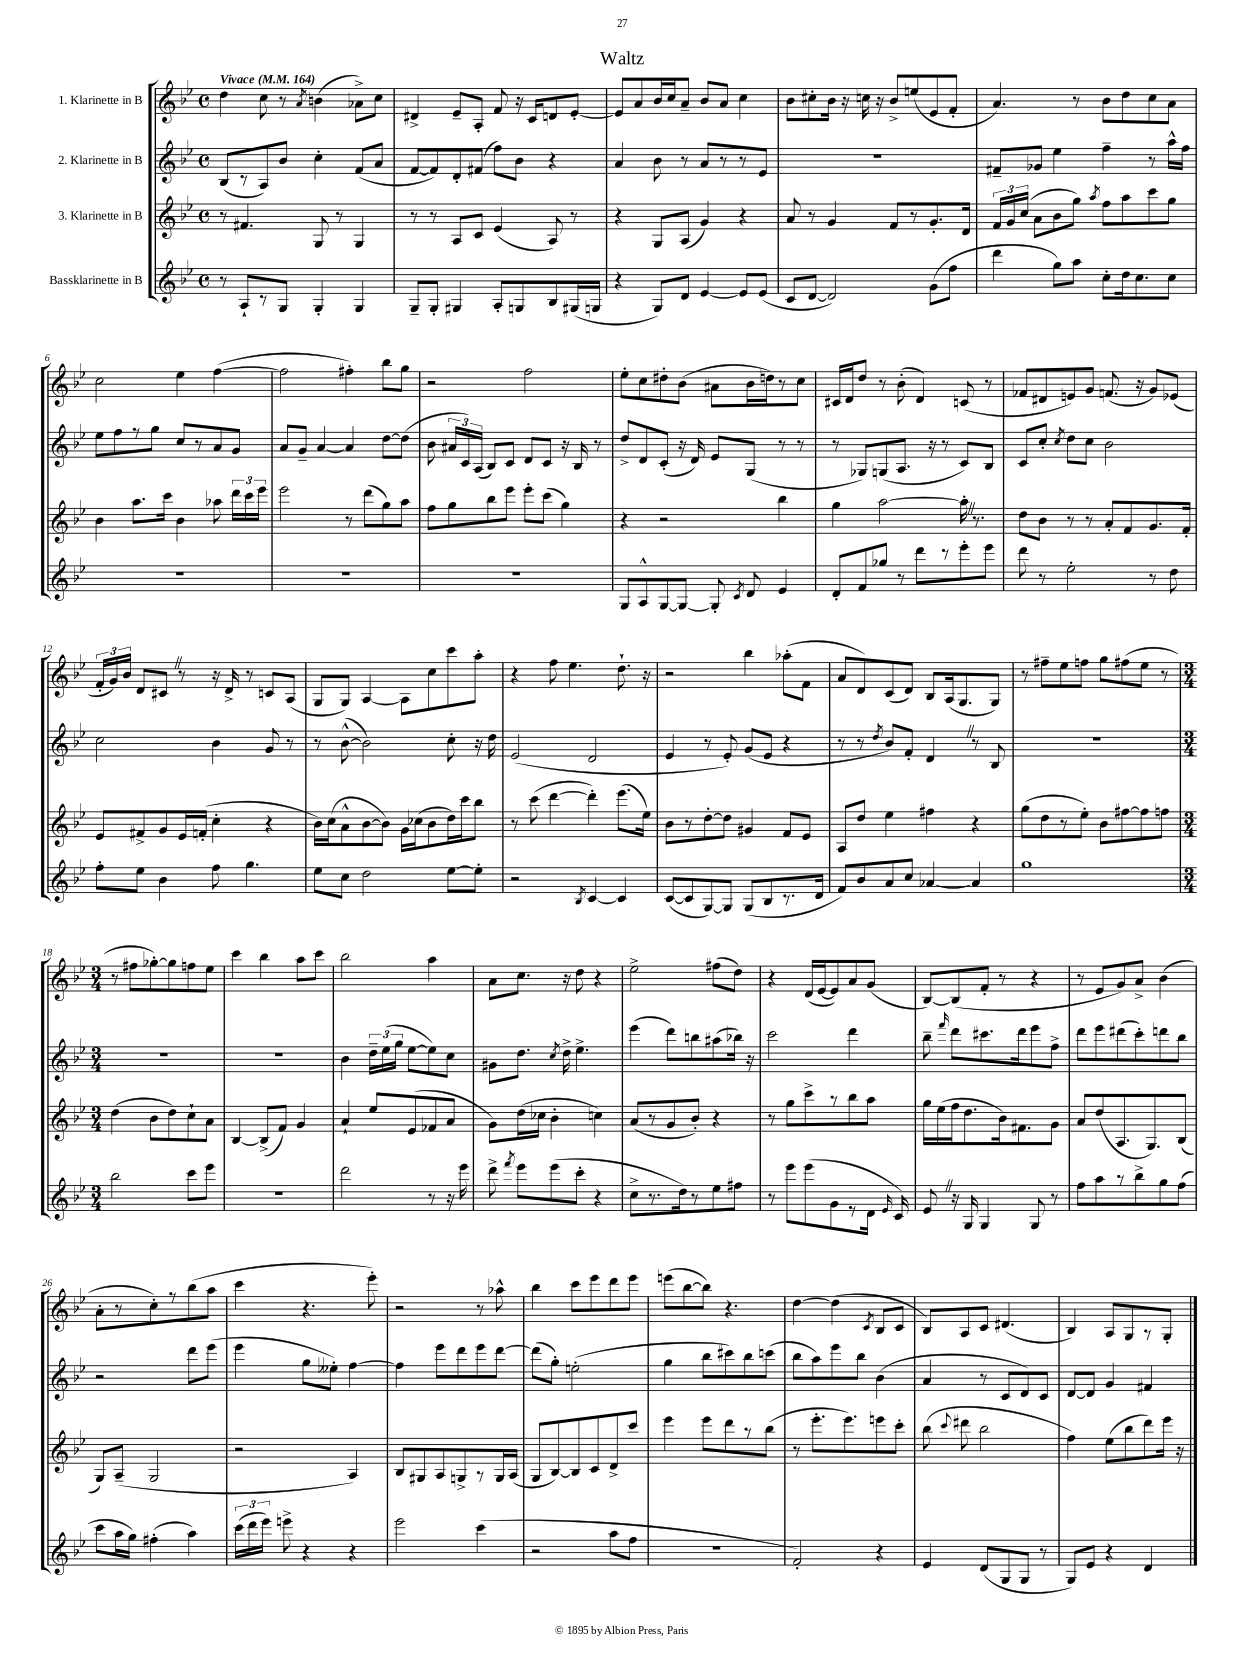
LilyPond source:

\header { title = "Waltz" }
<<
\new StaffGroup <<
\new Staff = "s0" \with { instrumentName = "1. Klarinette in B" } {
    \clef treble \key bes \major \defaultTimeSignature \time 4/4 \tempo "Vivace" 4 = 164
    \autoBeamOff d''4 c''8 r8 \acciaccatura { a'8 } b'4( aes'8[->) c''8] |
    dis'4-> ees'8[-- a8]-. f'8 r16 c'16[ d'8 ees'8]~-. |
    ees'8[ a'8 bes'16 c''16 a'8]-- bes'8[ a'8] c''4 |
    bes'8[ cis''8-. bes'16] r16 c''16 r16 bes'8[-> e''8( ees'8 f'8]-. |
    a'4.) r8 bes'8[ d''8 c''8 a'8] |
    c''2 ees''4 f''4~( |
    f''2 fis''4-.) bes''8[ g''8] |
    r2 f''2 |
    ees''8[-. c''8 dis''8-. bes'8]( ais'8[ bes'16 d''16) r8 c''8] |
    cis'16[ d'16 d''8] r8 bes'8-.( d'4) c'8( r8 |
    fes'8[ dis'8 e'8) g'8] f'8.( r16 g'8[) ees'8]( |
    \tuplet 3/2 { f'16[-. g'16) bes'16] } d'8[ cis'8] \once \override BreathingSign.text = \markup { \musicglyph "scripts.caesura.straight" } \breathe r8 r16 d'16-> r8 c'8[ a8]( |
    g8[ g8]) a4~ a8[ c''8 c'''8 a''8]-. |
    r4 f''8 ees''4. d''8.-! r16 |
    r2 bes''4 aes''8[-.( f'8] |
    a'8[ d'8) c'8( d'8]) bes8[ a16( g8. g8]) |
    r8 fis''8[-- ees''8 f''8] g''8[ fis''8( ees''8] r8 |
    \numericTimeSignature \time 3/4 r8 fis''8[ ges''8~-.) ges''8 f''8 ees''8] |
    c'''4 bes''4 a''8[ c'''8] |
    bes''2 a''4 |
    a'8[ c''8.] r16 d''8 r4 |
    ees''2-> fis''8[( d''8]) |
    r4 d'16[( ees'16~ ees'8) a'8 g'8]( |
    bes8[~) bes8( f'8]-. r8 r4 |
    r8 ees'8[ g'8) a'8]-> bes'4( |
    a'8[-. r8 c''8-.) r8 bes''8( a''8] |
    c'''4 r4. ees'''8-.) |
    r2 r8 aes''8-^ |
    bes''4 c'''8[ ees'''8 d'''8 ees'''8] |
    e'''8[( bes''8~ bes''8]) r4. |
    d''4~ d''4( \acciaccatura { c'8 } bes8[ c'8] |
    bes8[) a8 c'8] dis'4.( |
    bes4) a8[ g8 r8 g8]-. \bar "|." |
}
\new Staff = "s1" \with { instrumentName = "2. Klarinette in B" } {
    \clef treble \key bes \major \defaultTimeSignature \time 4/4
    \autoBeamOff bes8[( r8 a8) bes'8] c''4-. f'8[( a'8] |
    f'8[~ f'8) d'8-. fis'8]( f''8[) bes'8] r4 |
    a'4 bes'8 r8 a'8[ r8 r8 ees'8] |
    r1 |
    fis'8[-- ges'8] ees''4 f''4-- r8 a''16[-^ f''16] |
    ees''8[ f''8 r8 g''8] c''8[ r8 a'8 g'8] |
    a'8[ g'8]-- a'4~ a'4 d''8[~ d''8]( |
    bes'8 \tuplet 3/2 { ais'16[ c'16) a16]( } bes8[) c'8] d'8[ c'8] r16 bes16 r8 |
    d''8[-> d'8 c'8]-.( r16 d'16) ees'8[ g8]( r8 r8 |
    r8 ges8[) g8( a8.] r16 r8 c'8[) bes8] |
    c'8[ c''8]-. \acciaccatura { c''8 } d''8[ c''8] bes'2 |
    c''2 bes'4 g'8 r8 |
    r8 bes'8~-^( bes'2) c''8-. r16 d''16 |
    ees'2( d'2 |
    ees'4 r8 ees'8-.) g'8[( ees'8] r4 |
    r8 r8 \acciaccatura { d''8 } bes'8[) f'8]-. d'4 \once \override BreathingSign.text = \markup { \musicglyph "scripts.caesura.straight" } \breathe r8 bes8 |
    R1 |
    \numericTimeSignature \time 3/4 R2. |
    R2. |
    bes'4 \tuplet 3/2 { d''16[-- ees''16( g''16] } ees''8[~ ees''8) c''8] |
    gis'8[ d''8.] \acciaccatura { c''8 } d''16-> ees''4.-> |
    ees'''4( d'''8[) b''8 ais''8( bes''16]) r16 |
    c'''2 d'''4 |
    bes''8-- \grace { f'''16 } d'''8[ cis'''8. d'''16 ees'''8 f''8]-> |
    d'''8[ ees'''8 dis'''8( c'''8-.) d'''8 bes''8] |
    r2 d'''8[ ees'''8]( |
    ees'''4 g''8[ eeses''8]-.) f''4~ |
    f''4 ees'''8[ d'''8 ees'''8 d'''8]~ |
    d'''8[( g''8]-.) e''2-.( |
    g''4 bes''8[ cis'''8) bes''8 c'''8]( |
    bes''8[ a''8) ees'''8 bes''8] bes'4( |
    a'4 r8 c'8[ d'8) c'8] |
    d'8[~ d'8] g'4 fis'4 \bar "|." |
}
\new Staff = "s2" \with { instrumentName = "3. Klarinette in B" } {
    \clef treble \key bes \major \defaultTimeSignature \time 4/4
    \autoBeamOff r8 fis'4. g8 r8 g4 |
    r8 r8 a8[ c'8] ees'4( a8) r8 |
    r4 g8[ a8]( g'4) r4 |
    a'8 r8 g'4 f'8[ r8 g'8.-. d'16] |
    \tuplet 3/2 { f'16[ g'16 c''16]( } a'8[ bes'8 g''8]) \acciaccatura { a''8 } f''8[ a''8 c'''8 g''8] |
    bes'4 a''8.[ c'''16] bes'4 aes''8 \tuplet 3/2 { d'''16[ c'''16 ees'''16] } |
    ees'''2 r8 d'''8[( g''8) a''8] |
    f''8[ g''8 bes''8 ees'''8] ees'''8[-. c'''8]( g''4) |
    r4 r2 bes''4 |
    g''4 a''2~ a''16-. \once \override BreathingSign.text = \markup { \musicglyph "scripts.caesura.straight" } \breathe r8. |
    d''8[ bes'8] r8 r8 a'8[-. f'8 g'8. f'16]-. |
    ees'8[ fis'8-> g'8 ees'16 f'16]-.( c''4-. r4 |
    bes'16[) c''16( a'8-^ bes'8~ bes'8]) g'16[ ces''16( bes'8 d''16) c'''16 bes''8] |
    r8 c'''8( d'''4~ d'''4-.) ees'''8.[( ees''16]) |
    bes'8[ r8 d''8~-. d''8] gis'4 f'8[ ees'8] |
    a8[ d''8] ees''4 fis''4 r4 |
    g''8[( d''8 r8 ees''8]-.) bes'8[ fis''8~ fis''8 f''8] |
    \numericTimeSignature \time 3/4 d''4( bes'8[ d''8) c''8-! a'8] |
    bes4~ bes8[->( f'8]) g'4 |
    a'4-! ees''8[ ees'8( fes'8 a'8] |
    g'8[) d''16( ces''16] bes'4-. c''4) |
    a'8[( r8 g'8 bes'8]-.) r4 |
    r8 g''8[ c'''8-> r8 bes''8 a''8] |
    g''16[ ees''16( f''16 d''8. bes'16) fis'8. g'8] |
    a'8[ d''8( a8. g8.) bes8]( |
    g8[) a8]--( g2 |
    r2 a4) |
    bes8[ gis8 a8 g8-> r8 g16 a16]( |
    g8[ bes8~) bes8 c'8 d'8-> c'''8] |
    ees'''4 ees'''8[ d'''8 r8 bes''8]( |
    r8 ees'''8.[-. ees'''8.) e'''8 c'''8]-. |
    bes''8( \appoggiatura { c'''8 } dis'''8 bes''2 |
    f''4) ees''8[( bes''8 d'''8) ees'''16] r16 \bar "|." |
}
\new Staff = "s3" \with { instrumentName = "Bassklarinette in B" } {
    \clef treble \key bes \major \defaultTimeSignature \time 4/4
    \autoBeamOff r8 a8[-! r8 g8] g4-. g4 |
    g8[-- g8]-. gis4 a8[-. g8 bes8 gis16( g16] |
    r4 g8[) d'8] ees'4~ ees'8[ ees'8]( |
    c'8[ d'8]~ d'2) g'8[( f''8] |
    d'''4 g''8[) a''8] c''8[-. d''16 c''8. c''8] |
    R1 |
    R1 |
    R1 |
    g8[ a8-^ g8~ g8]~ g8-. \acciaccatura { c'8 } d'8 ees'4 |
    d'8[-. f'8 ges''8] r8 d'''8[ r8 ees'''8-. ees'''8] |
    d'''8 r8 ees''2-. r8 d''8 |
    f''8[-. ees''8] bes'4 f''8 g''4. |
    ees''8[ c''8] d''2 ees''8[~ ees''8]-. |
    r2 \acciaccatura { bes8 } c'4~ c'4 |
    c'8[~( c'8 g8~) g8] g8[( bes8 r8. d'16] |
    f'8[) bes'8 a'8 c''8] aes'4~ aes'4 |
    g''1 |
    \numericTimeSignature \time 3/4 bes''2 c'''8[ ees'''8] |
    R2. |
    d'''2 r8 r16 ees'''16 |
    d'''8-> \acciaccatura { f'''8 } ees'''8[ ees'''8( c'''8]-. r4 |
    c''8[-> r8. d''16) r8 ees''8 fis''8] |
    r8 ees'''8[ ees'''8( g'8 r8 d'16] \grace { ees'16 } c'16) |
    ees'8 \once \override BreathingSign.text = \markup { \musicglyph "scripts.caesura.straight" } \breathe r16 g16 g4 g8 r8 |
    f''8[ a''8 r8 bes''8-> g''8 f''8]( |
    c'''8[ a''16 g''16]) fis''4-.( a''4) |
    \tuplet 3/2 { c'''16[( d'''16 ees'''16]) } e'''8-> r4 r4 |
    ees'''2 c'''4( |
    r2 a''8[ f''8] |
    R2. |
    f'2-.) r4 |
    ees'4 d'8[( g8 g8] r8 |
    g8[) ees'8] r4 d'4 \bar "|." |
}
>>
>>
